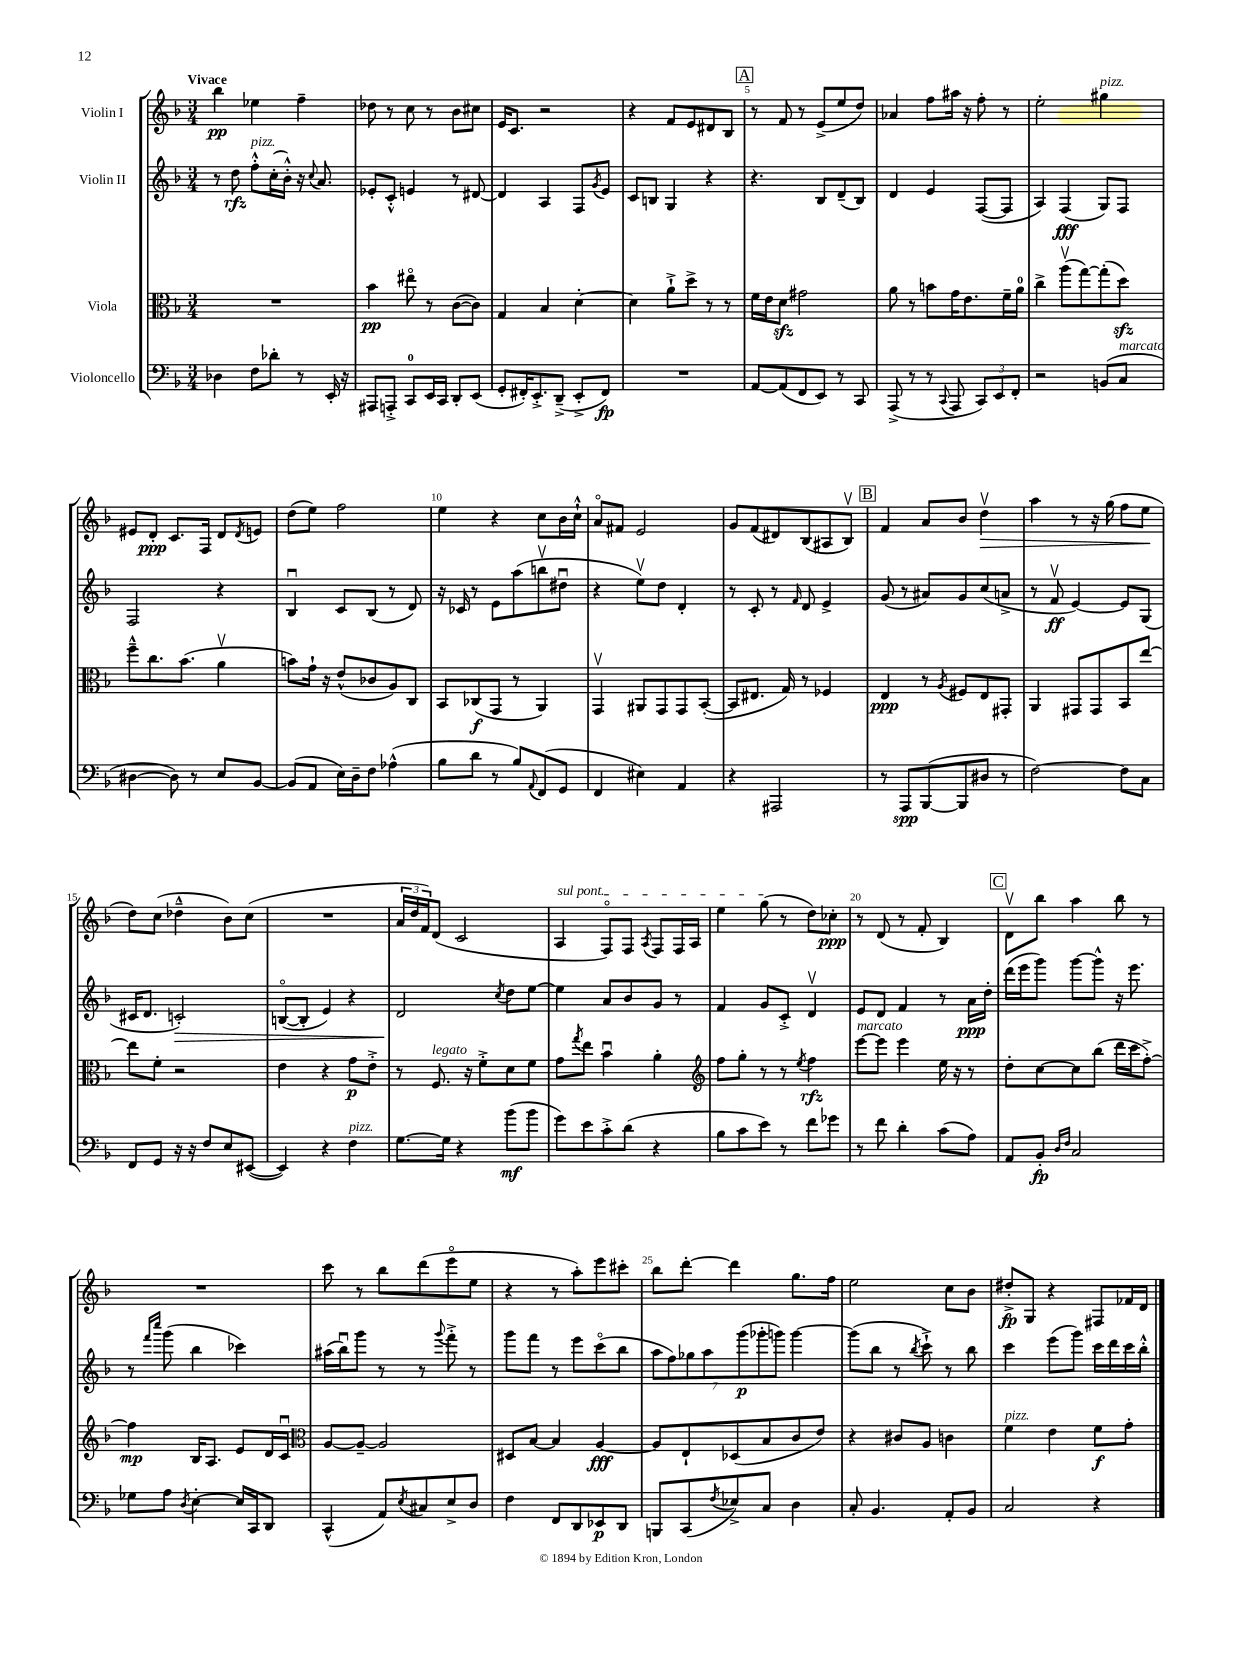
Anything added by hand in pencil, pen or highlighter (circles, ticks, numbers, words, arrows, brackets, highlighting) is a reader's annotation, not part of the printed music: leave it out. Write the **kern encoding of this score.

**kern	**kern	**kern	**kern
*staff4	*staff3	*staff2	*staff1
*clefF4	*clefC3	*clefG2	*clefG2
*k[b-]	*k[b-]	*k[b-]	*k[b-]
*M3/4	*M3/4	*M3/4	*M3/4
4D-\	2.r	8r	4bb-\
.	.	8dd\	.
8F\L	.	8ff'^^\L	4ee-\
8d-'\J	.	(16cc'\L	.
.	.	16b-'^^\JJ)	.
8r	.	16r	4ff~\
.	.	8qqcc/	.
.	.	8.a/	.
16EE'/	.	.	.
16r	.	.	.
=	=	=	=
8AAA#/L	4b-\	8e-'/L	8dd-\
8AAA'^/J	.	8c'^^/J	8r
8CC/L	8ee#o\	4e/	8cc\
16EE/L	8r	.	8r
16CC/JJ	.	.	.
8DD'/L	([8c\L	8r	8b-\L
(8EE/J	8c\]J)	[8d#/	8cc#\J
=	=	=	=
8GG'/L	4G/	4d#/]	16e/LK
.	.	.	8.c/J
16FF#'/K)	.	.	.
8.EE'^/	.	.	.
.	4B-/	4A/	2r
(8DD~^/J	.	.	.
8EE'^/L	[4d'\	8F/L	.
.	.	8qg/	.
8FF#/J)	.	8e/J	.
=	=	=	=
2.r	4d\]	8c/L	4r
.	.	8B/J	.
.	8a`^\L	4G/	8f/L
.	8dd^\J	.	8e/
.	8r	4r	8d#/
.	8r	.	8B-/J
=	=	=	=
[8AA/L	16f\LL	4.r	8r
.	16e\J	.	.
(8AA/]	8d\J	.	8f/
8FF/	2g#\	.	8r
8EE/J)	.	8B-/L	(8e^/L
8r	.	(8d~/	8ee/
8CC/	.	8B-/J)	8dd/J)
=	=	=	=
(8AAA^/	8a\	4d/	4a-/
8r	8r	.	.
8r	8b\L	4e/	8ff\L
8qqCC/	.	.	.
8AAA/	16g\K	.	16aa#\Jk
.	8.e\	.	16r
12CC/L)	.	([8F/L	8ff'\
12EE/	.	.	.
.	16f~\L	8F/]J	8r
12FF'/J	.	.	.
.	16a\JJ	.	.
=	=	=	=
2r	4cc^\	4A/)	2ee'\
.	(8aav\L	(4F/	.
.	[8gg\)	.	.
(8BB/L	(8gg'\]	8G/L)	4gg#\
8C/J	8dd\J)	8F/J	.
=	=	=	=
[4D#\	8ff~^^\L	2F/	8e#/L
.	8.cc\	.	8d'/J
8D#\])	.	.	8.c/L
.	(8.b-\J	.	.
8r	.	.	.
.	.	.	16F/Jk
8E/L	4av\	4r	8d/L
.	.	.	8qd/
[8BB-/J	.	.	8e/J
=	=	=	=
(8BB-/]L	8b\L)	4B-u/	(8dd\L
8AA/J	16g`\Jk	.	8ee\J)
.	16r	.	.
16E\LL)	(8e^^/L	8c/L	2ff\
16D~\J	.	.	.
8F\J	8c-/	(8B-/J	.
(4A-^^\	8A/)	8r	.
.	8C/J	8d/)	.
=	=	=	=
8B-\L	8BB-/L	16r	4ee\
.	.	16c-/	.
8d\J	(8C-/	8r	.
8r	8GG/J	8e\L	4r
8B-/L)	8r	(8aa\	.
8qqAA/	.	.	.
(8FF/	4AA/)	8bbv\	8cc\L
8GG/J	.	8dd#u\J	16b-\L
.	.	.	16cc`^^\JJ
=	=	=	=
4FF/	4GGv/	4r	8ao/L
.	.	.	8f#/J
4E#\)	8AA#/L	8eev\L)	2e/
.	8GG/	8dd\J	.
4AA/	8GG/	4d'/	.
.	([8BB-'/J	.	.
=	=	=	=
4r	8BB-/]L	8r	8g/L
.	8.E#/J	8c'/	(8f/
2AAA#/	.	8r	8d#/)
.	16G/)	.	.
.	.	16qqf/	.
.	8r	8d/	(8B-/
.	4F-/	4e^/	8A#/
.	.	.	8B-v/J)
=	=	=	=
8r	4E/	(8g/	4f/
8AAA/L	.	8r	.
([8BBB-/	8r	8a#/L)	8a/L
.	8qA/	.	.
8BBB-/]	8F#/L	8g/	8b-/J
8D#/J	8E/	(8cc/	4ddv\
8r	8GG#'/J	8a^/J	.
=	=	=	=
[2F\)	4AA/	8r	4aa\
.	.	8fv/	.
.	8GG#/L	[4e/)	8r
.	8GG#/	.	16r
.	.	.	(16gg\
8F\]L	8BB-/	8e/]L	8ff\L
8C\J	[8ee/J	(8G/J	8ee\J
=	=	=	=
8FF/L	8ee\]L	16c#/LK	8dd\L)
.	.	8.d/J	.
8GG/J	8f'\J	.	(8cc\J
16r	2r	2c'/)	4dd-~^^\
16r	.	.	.
8F/L	.	.	.
8E/	.	.	8b-\L)
([8EE#/J	.	.	(8cc\J
=	=	=	=
4EE#/])	4e\	([8Bo/L	2.r
.	.	8B'/]J	.
4r	4r	4e/)	.
4F\	8g\L	4r	.
.	8e'^\J	.	.
=	=	=	=
[8.G\L	8r	2d/	24a/LL
.	.	.	24dd/
.	.	.	24f/J)
.	8.F/	.	(8d/J
16G\]Jk	.	.	.
4r	.	.	2c/
.	16r	.	.
.	8f'^\L	.	.
.	.	8qcc/	.
(8b-\L	8d\	8dd\L	.
8b-\J	8f\J	[8ee\J	.
=	=	=	=
8g\L)	8g\L	4ee\]	4A/
.	8qgg/	.	.
8e\	8ee\J	.	.
8c'^\	4b-u\	8a/L	8Fo/L)
(8d\J	.	8b-/	8F/J
.	.	.	8qA/
4r	4a'\	8g/J	8F/L
.	.	8r	16F/L
.	.	.	16A/JJ
=	=	=	=
*	*clefG2	*	*
8B-\L	8ff\L	4f/	4ee\
8c\	8gg'\J	.	.
8e\J)	8r	8g/L	(8gg\
8r	8r	8c'^/J	8r
.	8qee/	.	.
8f\L	4ff\	4dv/	8dd\L)
8g-\J	.	.	8cc-'\J
=	=	=	=
8r	[8eee\L	8e/L	8r
8f\	8eee\]J	8d/J	(8d/
4d'\	4eee\	4f/	8r
.	.	.	8f'/
(8c\L	16ee\	8r	4B-/)
.	16r	.	.
8A\J)	8r	16a\LL	.
.	.	16dd'\JJ	.
=	=	=	=
8AA/L	8dd'\L	(16ddd\LL	8dv\L
.	.	16eee\J	.
8BB-'/J	[8cc\	8ggg\J)	8bb-\J
16qqD/LL	.	.	.
16qqF/JJ	.	.	.
2C/	8cc\]	[8ggg\L	4aa\
.	(8bb-\J	8ggg^^\]J	.
.	16ddd\LL	16r	8bb-\
.	16ccc\J	8.eee\	.
.	[8ff'^\J)	.	8r
=	=	=	=
8G-\L	4ff\]	8r	2.r
.	.	16qqfff/LL	.
.	.	16qqcccc/JJ	.
8A\J	.	(8ggg\	.
8qD/	.	.	.
[4E'\	16B-/LK	4bb-\	.
.	8.A/J	.	.
16E/]LL	8e/L	4ccc-\)	.
16CC/J	.	.	.
8DD/J	16d/L	.	.
.	16cu/JJ	.	.
=	=	=	=
*	*clefC3	*	*
(4CC^^/	[8A/L	(16aa#\LL	8ccc\
.	.	16bb-u\J)	.
.	8A~/_J	8ggg\J	8r
8AA/L)	2A/]	8r	8bb-\L
8qE/	.	.	.
8C#/	.	8r	(8ddd\
.	.	8qqggg/	.
8E^/	.	8fff'^\	8eeeo\
8D/J	.	8r	8ee\J
=	=	=	=
4F\	8D#/L	8ggg\L	4r
.	[8B-/J	8fff\J	.
8FF/L	4B-/]	8r	8r
8DD/	.	8eee\L	8aa'\L)
8EE-/	[4A/	(8ccco\	8eee\
8DD/J	.	8bb-\J	8ccc#'\J
=	=	=	=
8BBB/L	8A/]L	14aa\L	8bb-\L
.	.	14ff\)	.
(8CC/	8E`/	.	[8ddd'\J
.	.	14gg-\	.
.	.	14aa\	.
8qF/	.	.	.
8E-^/)	(8D-/	.	4ddd\]
.	.	(14ggg\	.
.	.	14ggg-'\	.
8C/J	8B-/	.	.
.	.	14ggg\J)	.
4D\	8c/	[4ggg\	8.gg\L
.	8e/J)	.	.
.	.	.	16ff\Jk
=	=	=	=
8C'/	4r	(8ggg\]L	2ee\
4.BB-/	.	8bb-\J	.
.	8c#/L	8r	.
.	.	8qbb-/	.
.	8A/J	8ccc`^\)	.
8AA'/L	4c\	8r	8cc\L
8BB-/J	.	8bb-\	8b-\J
=	=	=	=
2C/	4f\	4ccc\	8dd#'^/L
.	.	.	8G/J
.	4e\	(8eee\L	4r
.	.	8ggg\J)	.
4r	8f\L	16ccc\LL	8F#/L
.	.	16ddd\	.
.	8g'\J	16ccc\	16f-/L
.	.	16bb-'^^\JJ	16d/JJ
==	==	==	==
*-	*-	*-	*-
